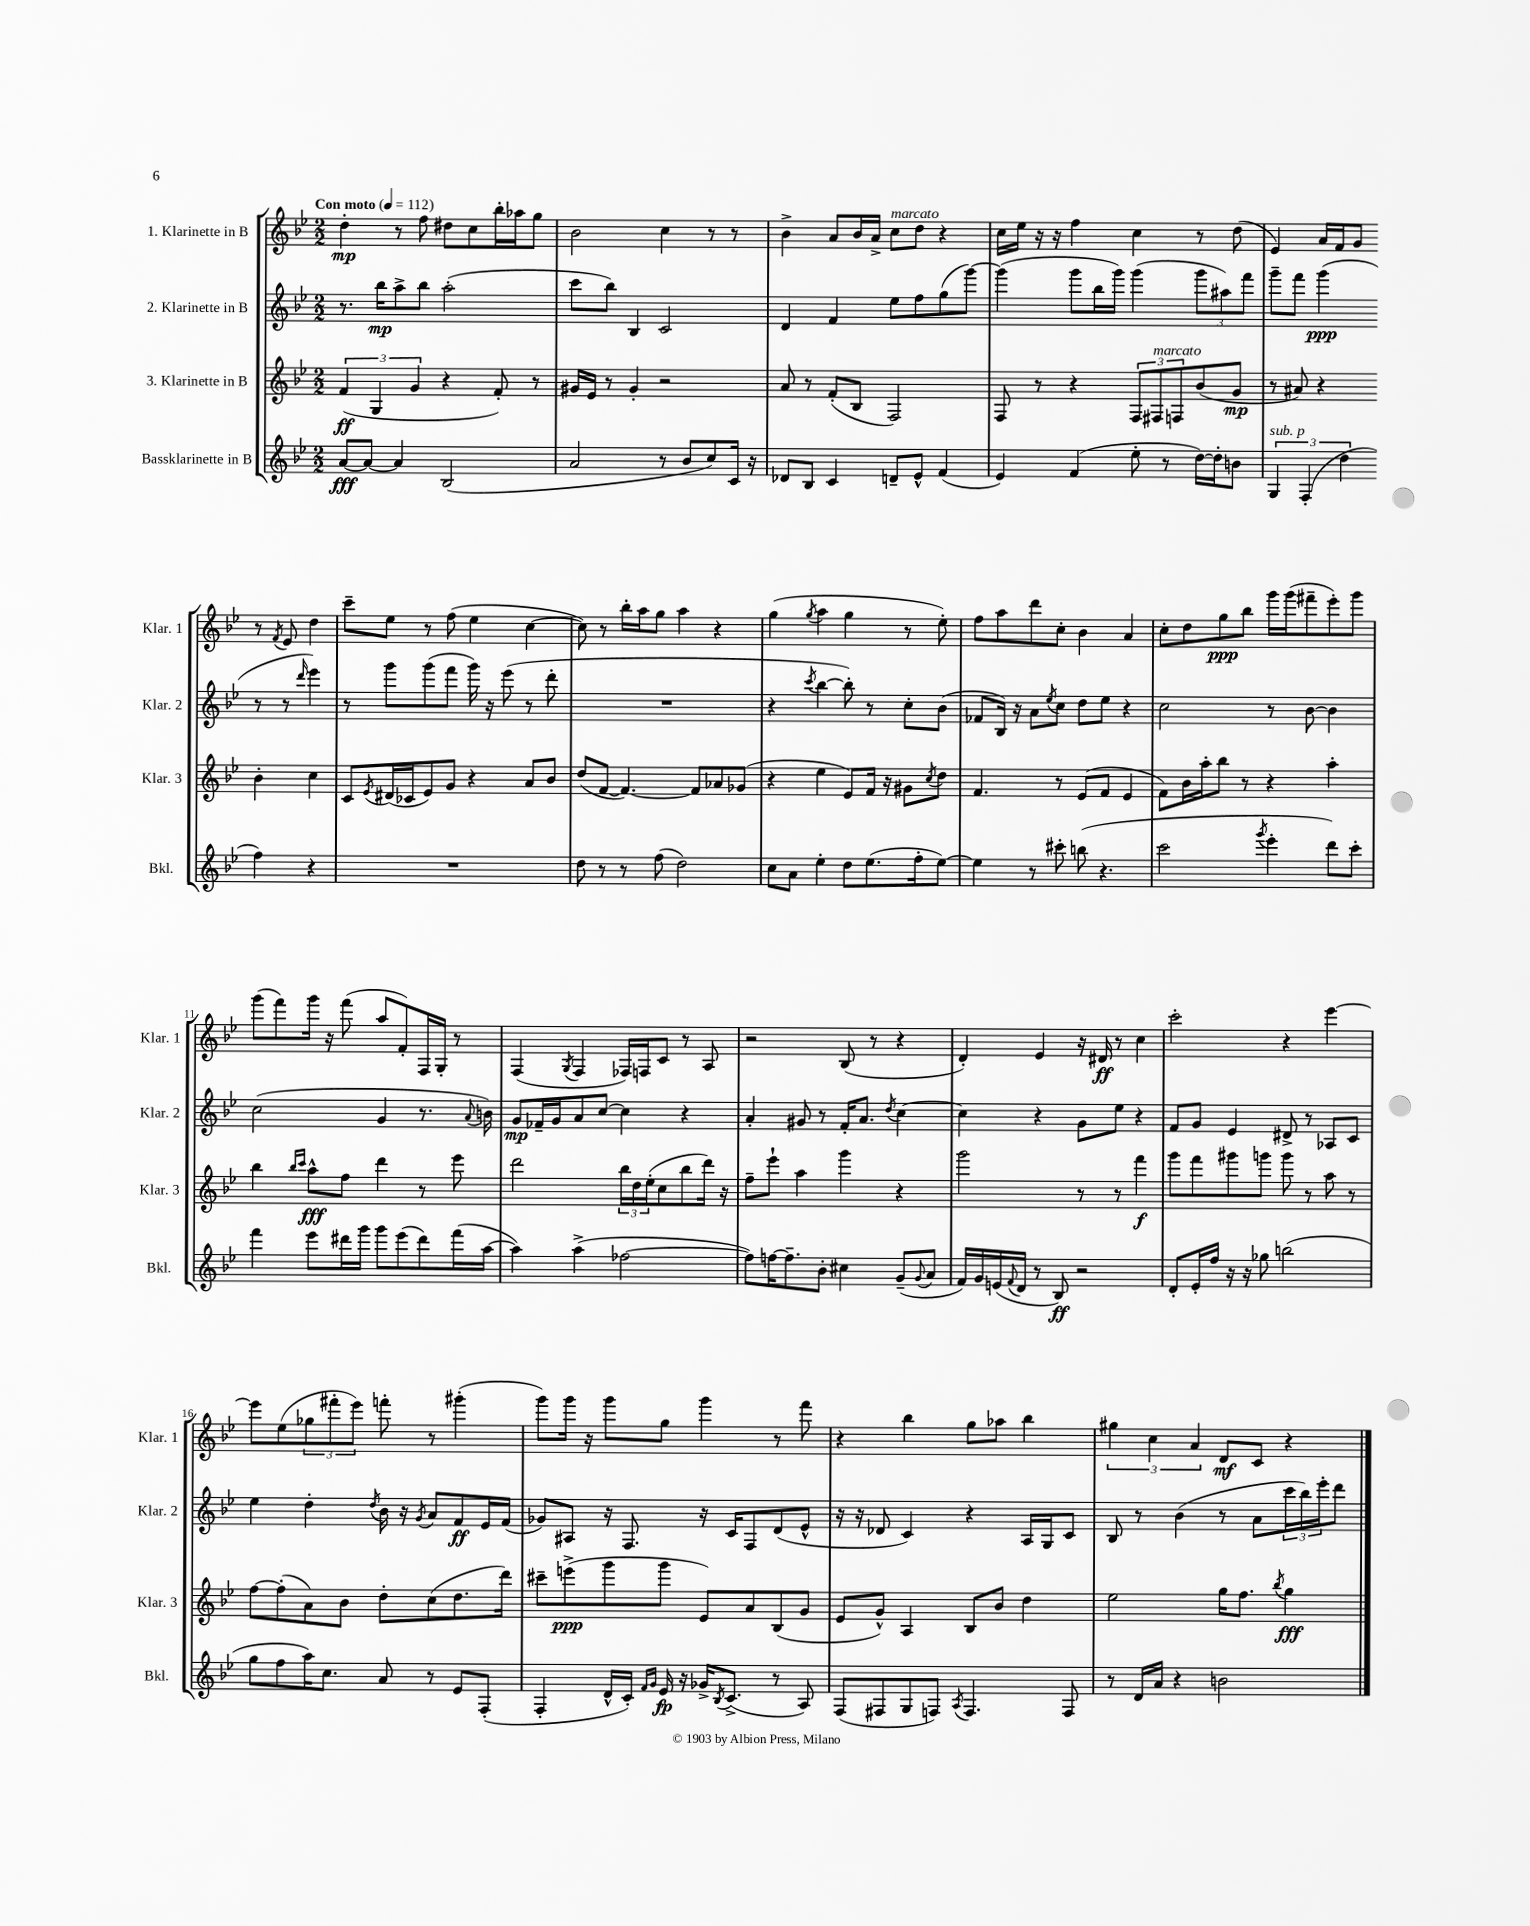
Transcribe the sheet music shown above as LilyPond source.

<<
\new StaffGroup <<
\new Staff = "s0" \with { instrumentName = "1. Klarinette in B" shortInstrumentName = "Klar. 1" } {
    \clef treble \key bes \major \numericTimeSignature \time 2/2 \tempo "Con moto" 4 = 112
    d''4-.\mp r8 f''8 dis''8 c''8 bes''16-. aes''16 g''8 |
    bes'2 c''4 r8 r8 |
    bes'4-> a'8 bes'16 a'16-> c''8^\markup { \italic "marcato" } d''8 r4 |
    c''16 ees''16 r16 r16 f''4 c''4 r8 d''8( |
    ees'4) a'16 f'16 g'8 r8 \acciaccatura { f'8 } ees'8 d''4 |
    c'''8-- ees''8 r8 f''8( ees''4 c''4~ |
    c''8) r8 bes''16-. a''16 g''8 a''4 r4 |
    g''4( \acciaccatura { g''8 } a''4 g''4 r8 ees''8-.) |
    f''8 a''8 d'''8 c''8-. bes'4 a'4 |
    c''8-. d''8 g''8\ppp bes''8 g'''16 g'''16( fis'''8-- ees'''8-.) g'''8 |
    g'''8( f'''8) g'''16 r16 f'''8( a''8 f'8-.) f16 g16-. r8 |
    f4( \acciaccatura { g8 } f4 fes16) f16 c'8 r8 a8 |
    r2 bes8( r8 r4 |
    d'4-.) ees'4 r16 dis'16\ff r8 c''4 |
    c'''2-. r4 ees'''4~ |
    ees'''8 ees''8( \tuplet 3/2 { ges''8 fis'''8-. ees'''8) } f'''8-. r8 gis'''4-.( |
    g'''8) g'''16 r16 g'''8 g''8 g'''4 r8 f'''8 |
    r4 bes''4 g''8 aes''8 bes''4 |
    \tuplet 3/2 { gis''4 c''4 a'4 } d'8\mf c'8 r4 \bar "|." |
}
\new Staff = "s1" \with { instrumentName = "2. Klarinette in B" shortInstrumentName = "Klar. 2" } {
    \clef treble \key bes \major \numericTimeSignature \time 2/2
    r8. bes''16\mp a''8-> bes''8 a''2-.( |
    c'''8 bes''8) bes4 c'2 |
    d'4 f'4 ees''8 f''8 g''8( g'''8~) |
    g'''4( g'''8 bes''16 g'''16) g'''4( \tuplet 3/2 { g'''8 ais''8) f'''8 } |
    g'''8-- f'''8 g'''4\ppp( r8 r8 \grace { d'''16 } ees'''4) |
    r8 g'''8 g'''8( f'''8 g'''16) r16 ees'''8( r8 d'''8-. |
    R1 |
    r4 \acciaccatura { c'''8 } bes''4~ bes''8-.) r8 c''8-. bes'8( |
    fes'8 bes16) r16 a'8 \acciaccatura { ees''8 } c''8 d''8 ees''8 r4 |
    c''2 r8 bes'8~ bes'4 |
    c''2( g'4 r8. \appoggiatura { a'8 } b'16) |
    g'8\mp fes'16-- g'16 a'8 c''8~ c''4 r4 |
    a'4-. gis'8 r8 f'16-. a'8. \acciaccatura { d''8 } c''4~ |
    c''4 r4 g'8 ees''8 r4 |
    f'8 g'8 ees'4 dis'8-> r8 aes8 c'8 |
    ees''4 d''4-. \acciaccatura { d''8 } bes'16 r16 \acciaccatura { g'8 } a'8 f'8\ff ees'16 f'16( |
    ges'8) ais8 r16 f8. r16 c'16 f8 d'8( ees'8-^ |
    r16 r16 des'8 c'4) r4 a16 g16 c'8 |
    bes8 r8 bes'4( r8 a'8 \tuplet 3/2 { c'''16 bes''16) ees'''16-. } d'''8 \bar "|." |
}
\new Staff = "s2" \with { instrumentName = "3. Klarinette in B" shortInstrumentName = "Klar. 3" } {
    \clef treble \key bes \major \numericTimeSignature \time 2/2
    \tuplet 3/2 { f'4\ff( g4 g'4 } r4 f'8-.) r8 |
    gis'16 ees'16 r8 gis'4-. r2 |
    a'8 r8 f'8-.( bes8 f2) |
    f8 r8 r4 \tuplet 3/2 { f8 fis8^\markup { \italic "marcato" } f8 } bes'8( g'8\mp |
    r8 ais'8) r4 bes'4-. c''4 |
    c'8 \acciaccatura { ees'8 } dis'16( ces'16 ees'8) g'8 r4 a'8 bes'8 |
    d''8( f'8~ f'4.~) f'8 aes'8 ges'8( |
    r4 ees''4 ees'8) f'16 r16 gis'8 \acciaccatura { c''8 } d''8 |
    f'4. r8 ees'8( f'8 ees'4 |
    f'8) bes'16 a''16-. bes''8 r8 r4 a''4-. |
    bes''4 \grace { bes''16 c'''16 } a''8-^\fff f''8 d'''4 r8 ees'''8 |
    d'''2 \tuplet 3/2 { bes''16 d''16 ees''16-.( } c''8 bes''8 d'''16) r16 |
    f''8-- ees'''8-! a''4 g'''4 r4 |
    g'''2 r8 r8 f'''4\f |
    g'''8 f'''8 gis'''8 g'''8 g'''8 r8 a''8 r8 |
    f''8~ f''8-.( a'8) bes'8 d''8-. c''8( d''8. d'''16) |
    cis'''8-- e'''8->\ppp( g'''8 g'''8 ees'8) a'8 bes8( g'8 |
    ees'8 g'8-^) a4 bes8 bes'8 d''4 |
    ees''2 g''16 f''8. \acciaccatura { bes''8 } g''4\fff \bar "|." |
}
\new Staff = "s3" \with { instrumentName = "Bassklarinette in B" shortInstrumentName = "Bkl." } {
    \clef treble \key bes \major \numericTimeSignature \time 2/2
    a'8~\fff a'8~ a'4 bes2( |
    a'2 r8 bes'8 c''8) c'16 r16 |
    des'8 bes8 c'4 d'8-- ees'8-^ f'4( |
    ees'4) f'4( ees''8-. r8 d''16~) d''16-. b'8 |
    \tuplet 3/2 { g4^\markup { \italic "sub. p" } f4-.( d''4 } f''4) r4 |
    R1 |
    d''8 r8 r8 f''8( d''2) |
    c''8 a'8 ees''4-. d''8 ees''8.( f''16-. ees''8~) |
    ees''4 r8 cis'''8-. b''8( r4. |
    c'''2 \acciaccatura { g'''8 } ees'''4-. d'''8) c'''8-. |
    f'''4 ees'''8 dis'''16 g'''16 g'''8 ees'''8( dis'''8) f'''16( a''16~ |
    a''4) a''4->( fes''2~ |
    fes''8) f''16~ f''8.-- bes'8-. cis''4 g'8--( \appoggiatura { g'8 } a'8 |
    f'16) g'16 e'16( \appoggiatura { f'8 } d'16 r8 bes8\ff) r2 |
    d'8-. ees'16-. f''16 r16 r16 ges''8 b''2( |
    g''8 f''8 a''16) c''8. a'8 r8 ees'8 f8-.( |
    f4-. d'16-^ c'16-.) \grace { f'16 g'16 } ees'16\fp r16 ges'16-> \acciaccatura { bes8 } c'8.->( r8 a8) |
    f8( fis8 g8 f8) \acciaccatura { a8 } f4. f8 |
    r8 d'16 a'16 r4 b'2 \bar "|." |
}
>>
>>
